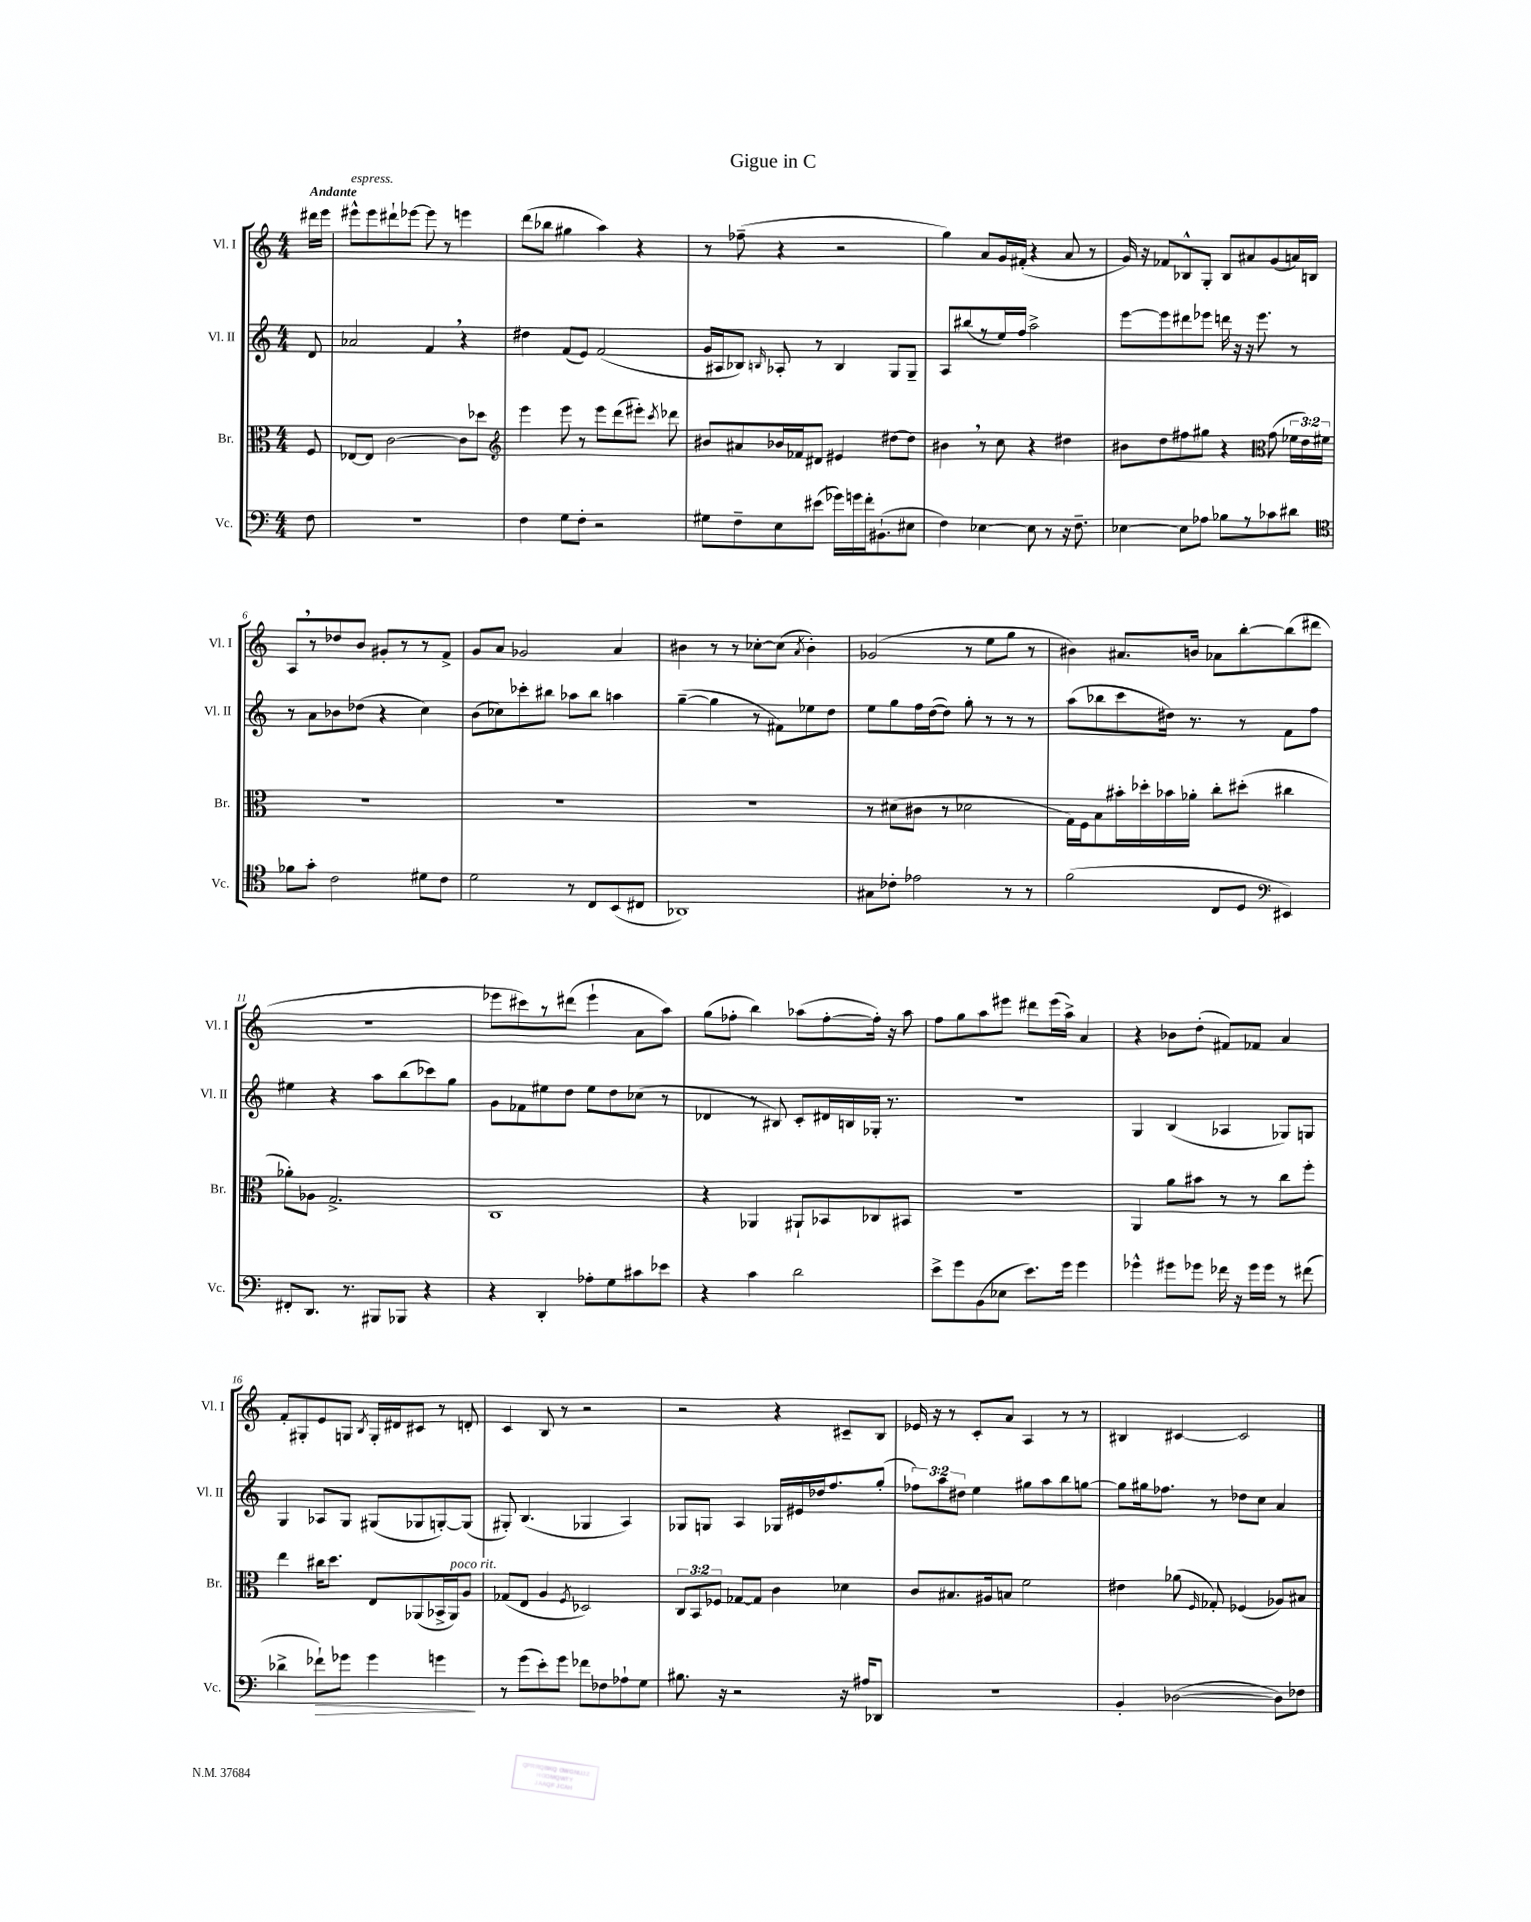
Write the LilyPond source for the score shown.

\header { title = "Gigue in C" }
<<
\new StaffGroup <<
\new Staff = "s0" \with { instrumentName = "Vl. I" shortInstrumentName = "Vl. I" } {
    \clef treble \key c \major \numericTimeSignature \time 4/4 \partial 8 \tempo "Andante"
    \autoBeamOff dis'''16[ e'''16] |
    eis'''8[-^^\markup { \italic "espress." } eis'''8 dis'''8-! ees'''8]~ ees'''8 r8 e'''4 |
    d'''8[( bes''8] gis''4 a''4) r4 |
    r8 fes''8--( r4 r2 |
    g''4) a'8[ g'16 fis'16]-.( r4 a'8 r8 |
    g'16) r16 fes'8[ bes8-^ g8]-. bes8[ ais'8 g'8( a'16) b16] |
    a8[ \breathe r8 des''8 b'8] gis'8[-. r8 r8 f'8]-> |
    g'8[ a'8] ges'2 a'4 |
    bis'4 r8 r8 ces''8[~-. ces''8]( \acciaccatura { a'8 } bis'4-.) |
    ges'2( r8 e''8[ g''8] r8 |
    bis'4) ais'8.[ b'16] aes'8[ b''8~-. b''8( dis'''8] |
    R1 |
    ees'''8[ cis'''8) r8 dis'''8]( ees'''4-! a'8[ a''8]) |
    g''8[( fes''8]-. b''4) aes''8[( fes''8~-. fes''16]-.) r16 aes''8 |
    f''8[ g''8 a''8 eis'''8] dis'''8[ eis'''16( a''16]->) a'4 |
    r4 bes'8[ d''8]-.( fis'8[) fes'8] a'4 |
    f'8[-. gis8-. e'8 g8] \acciaccatura { b8 } g16[-. dis'16 cis'8] r8 d'8-. |
    c'4 b8 r8 r2 |
    r2 r4 cis'8[-- b8] |
    ees'16 r16 r8 c'8[-. a'8] a4 r8 r8 |
    bis4 cis'4~ cis'2 \bar "|." |
}
\new Staff = "s1" \with { instrumentName = "Vl. II" shortInstrumentName = "Vl. II" } {
    \clef treble \key c \major \numericTimeSignature \time 4/4 \override Staff.TupletNumber.text = #tuplet-number::calc-fraction-text \partial 8
    \autoBeamOff d'8 |
    aes'2 f'4 \breathe r4 |
    dis''4 f'8[( e'8]) f'2( |
    g'16[ ais16 bes8]) \grace { b16 } aes8-. r8 b4 g8[ g8]-- |
    a8[ bis''8( r8 e''16) f''16] a''2-> |
    e'''8[~ e'''8 dis'''8 ees'''8] d'''16 r16 r16 ees'''8. r8 |
    r8 a'8[ bes'8 des''8]( r4 c''4) |
    b'8[( ces''8) ces'''8-. bis''8] aes''8[ bis''8] a''4 |
    g''4~--( g''4 r8 fis'8[) ees''8 d''8] |
    e''8[ g''8 f''16 d''16~( d''8]) g''8-. r8 r8 r8 |
    a''8[( bes''8 c'''8 dis''16]) r8. r8 f'8[ f''8] |
    eis''4 r4 a''8[ b''8( ces'''8) g''8] |
    g'8[ fes'8 eis''8 d''8] eis''8[ d''8 ces''8]( r8 |
    des'4 r8 bis8) c'8[-. dis'16 b16 ges16]-. r8. |
    R1 |
    g4 b4( aes4 ges8[) g8] |
    g4 aes8[ g8] gis8[( ges8 g8~-.) g8]( |
    gis8-.) b4.( ges4 a4) |
    ges8[ g8] a4 ges16[ eis'16 des''16 f''8. g''8]-.( |
    \tuplet 3/2 { fes''8[) a''8 dis''8] } e''4 gis''8[ a''8 b''8 g''8]~ |
    g''8[ gis''16 fes''8.] r8 des''8[ c''8] a'4 \bar "|." |
}
\new Staff = "s2" \with { instrumentName = "Br." shortInstrumentName = "Br." } {
    \clef alto \key c \major \numericTimeSignature \time 4/4 \override Staff.TupletNumber.text = #tuplet-number::calc-fraction-text \partial 8
    \autoBeamOff f8 |
    ees8[~ ees8] c'2~ c'8[ des''8] |
    \clef treble e'''4 e'''8 r8 e'''8[ d'''8( eis'''8]-.) \acciaccatura { c'''8 } des'''8 |
    bis'8[ ais'8 bes'16 fes'16 dis'8] eis'4 dis''8[~ dis''8] |
    bis'4 \breathe r8 c''8 r4 dis''4 |
    bis'8[ d''8 fis''8 gis''8] r4 \clef alto g'8( \tuplet 3/2 { fes'16[ e'16) fis'16] } |
    R1 |
    R1 |
    R1 |
    r8 dis'8[( cis'8] r8 des'2 |
    g16[) f16 b8 bis'16-. des''16-. bes'16 aes'16]-. c''8[-. dis''8]-.( cis''4 |
    aes'8[-.) aes8] g2.-> |
    c1 |
    r4 aes,4 ais,8[-! bes,8 ces8 bis,8] |
    R1 |
    a,4 a'8[ bis'8] r8 r8 c''8[ f''8]-. |
    e''4 cis''16[ d''8.] e8[ aes,8( bes,16-> aes,16^\markup { \italic "poco rit." }) a8] |
    ges8[( e8] a4 \acciaccatura { f8 } des2) |
    \tuplet 3/2 { c8[ b,8 fes8] } ges8[~ ges8] c'4 des'4 |
    c'8[ bis8. ais16 b8] f'2 |
    eis'4 aes'8( \grace { f16 } ges8-.) fes4( aes8[) bis8] \bar "|." |
}
\new Staff = "s3" \with { instrumentName = "Vc." shortInstrumentName = "Vc." } {
    \clef bass \key c \major \numericTimeSignature \time 4/4 \partial 8
    \autoBeamOff f8 |
    R1 |
    f4 g8[ f8]-. r2 |
    gis8[ f8-- e8 eis'8]( ges'16[) g'16 f'16-. bis,8.-!( eis8] |
    f4) ees4~ ees8 r8 r16 f8.-- |
    ees4~ ees8[ aes8] bes8[ r8 ces'8 dis'8] |
    \clef tenor fes'8[ g'8]-. c'2 dis'8[ c'8] |
    d'2 r8 c8[ b,8( cis8] |
    aes,1) |
    gis8[ ces'8]-. ees'2 r8 r8 |
    f'2( c8[ d8] \clef bass eis,4) |
    fis,8[-. d,8.] r8. bis,,8[ bes,,8] r4 |
    r4 d,4-. aes8[-. g8 cis'8 ees'8] |
    r4 c'4 d'2 |
    e'8[-> g'8 b,8( ees8] e'8.[) g'16] g'4 |
    ges'4-^ gis'8[ ges'8] fes'16 r16 ges'16[ ges'16] r8 fis'8( |
    des'4-> fes'8[-!\>) ges'8] ges'4 g'4\! |
    r8 g'8[( e'8-.) g'8] fes'8[ fes8 aes8-! g8] |
    bis8. r16 r2 r16 ais16[ des,8] |
    R1 |
    b,4-. des2~( des8[) fes8] \bar "|." |
}
>>
>>
